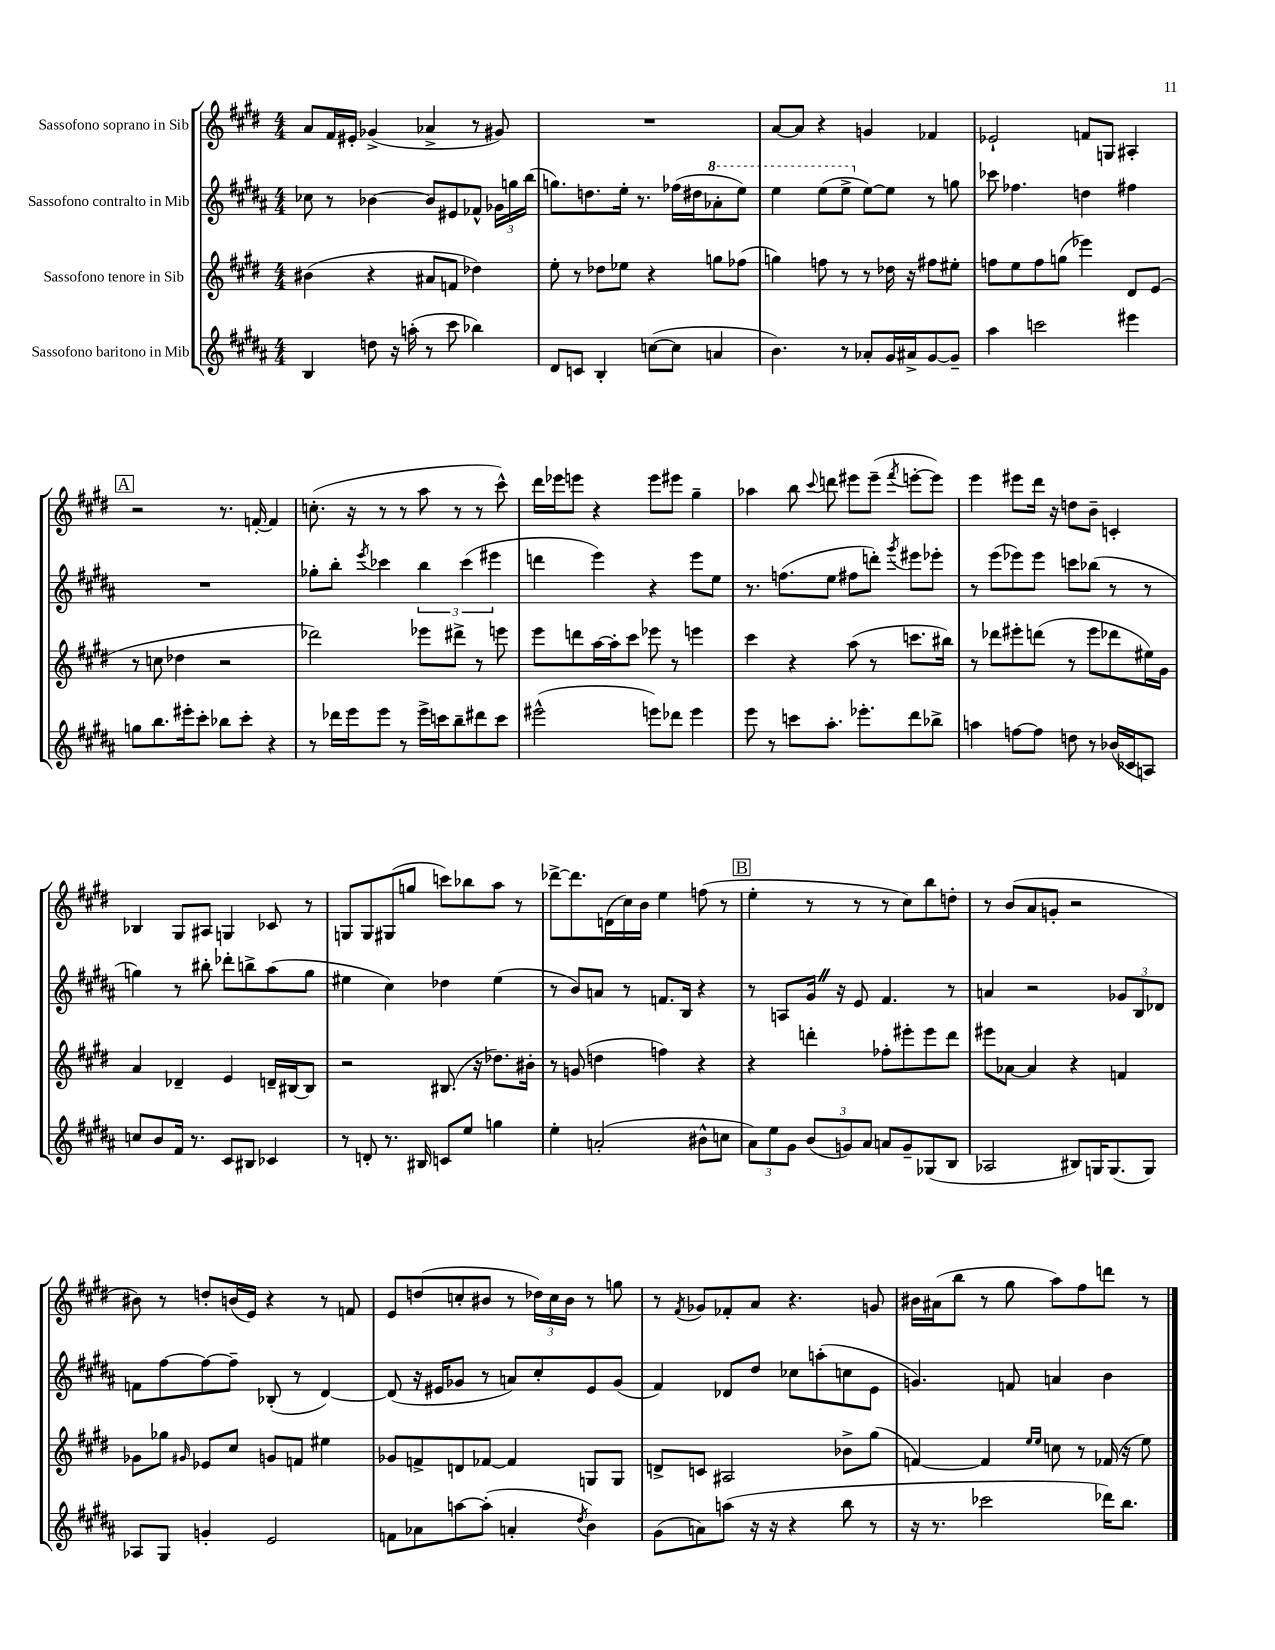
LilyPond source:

<<
\new StaffGroup <<
\new Staff = "s0" \with { instrumentName = "Sassofono soprano in Sib" } {
    \clef treble \key e \major \numericTimeSignature \time 4/4
    \autoBeamOff a'8[ fis'16 eis'16]-. ges'4->( aes'4-> r8 gis'8) |
    R1 |
    a'8[~ a'8] r4 g'4 fes'4 |
    ees'2-! f'8[ g8] ais4-. |
    \mark \markup { \box "A" } r2 r8. f'16~-. f'4 |
    c''8.-.( r16 r8 r8 a''8 r8 r8 cis'''8-^) |
    dis'''16[ ees'''16 e'''8] r4 e'''8[ eis'''8] gis''4-- |
    aes''4 b''8 \appoggiatura { cis'''8 } d'''8 eis'''8[ eis'''8]--( \acciaccatura { fis'''8 } e'''8[~-. e'''8]) |
    e'''4 eis'''8[ dis'''16] r16 d''8[ b'8]-- c'4-. |
    bes4 gis8[ ais8] g4 ces'8 r8 |
    g8[ g8 gis8( g''8] c'''8[) bes''8 a''8] r8 |
    des'''8[~-> des'''8. d'16( cis''16) b'16] e''4 f''8( r8 |
    \mark \markup { \box "B" } e''4-. r8 r8 r8 cis''8[) b''8 d''8]-. |
    r8 b'8[( a'8 g'8]-. r2 |
    bis'8) r8 d''8[-. b'16( e'16]) r4 r8 f'8 |
    e'8[ d''8( c''8-. bis'8] r8 \tuplet 3/2 { des''16[) c''16 bis'16] } r8 g''8 |
    r8 \acciaccatura { fis'8 } ges'8[ fes'8-. a'8] r4. g'8 |
    bis'16[ ais'16( b''8] r8 gis''8 a''8[) fis''8 d'''8] r8 \bar "|." |
}
\new Staff = "s1" \with { instrumentName = "Sassofono contralto in Mib" } {
    \clef treble \key b \major \numericTimeSignature \time 4/4
    \autoBeamOff ces''8 r8 bes'4~ bes'8[ eis'8 fes'8]-^ \tuplet 3/2 { ges'16[ g''16 b''16]( } |
    g''8.[) d''8. e''16]-. r8. fes''16[( dis''16 \ottava #1 aes''8-. e'''8]) |
    e'''4 e'''8[( e'''8]-> \ottava #0 e''8[~) e''8] r8 g''8 |
    ces'''8 fes''4. d''4 fis''4 |
    \mark \markup { \box "A" } R1 |
    ges''8[-. b''8]-. \acciaccatura { e'''8 } ces'''4 \tuplet 3/2 { b''4 ces'''4( eis'''4 } |
    d'''4 e'''4) r4 e'''8[ e''8] |
    r8. f''8.[( e''8] fis''8[ d'''8]-.) \acciaccatura { gis'''8 } eis'''8[ ees'''8]-. |
    r8 e'''8[( ees'''8) ees'''8] c'''8[ bes''8]( r8 r8 |
    g''4) r8 bis''8-. des'''8[-. b''8-> ais''8( g''8] |
    eis''4 cis''4) des''4 eis''4( |
    r8 b'8[) a'8] r8 f'8.[ b16] r4 |
    \mark \markup { \box "B" } r8 a8[ gis'16] \once \override BreathingSign.text = \markup { \musicglyph "scripts.caesura.straight" } \breathe r16 e'8 fis'4. r8 |
    a'4 r2 \tuplet 3/2 { ges'8[ b8 des'8] } |
    f'8[ fis''8~ fis''8~ fis''8]-- bes8-.( r8 dis'4~) |
    dis'8( r16 eis'16[ ges'8] r8 a'8[) cis''8-. eis'8 ges'8]( |
    fis'4) des'8[ dis''8] ces''8[ a''8-.( c''8 e'8] |
    g'4.) f'8 a'4 b'4 \bar "|." |
}
\new Staff = "s2" \with { instrumentName = "Sassofono tenore in Sib" } {
    \clef treble \key e \major \numericTimeSignature \time 4/4
    \autoBeamOff bis'4( r4 ais'8[ f'8] des''4) |
    e''8-. r8 des''8[ ees''8] r4 g''8[ fes''8]( |
    g''4) f''8 r8 r8 des''16 r16 fis''8[ eis''8]-. |
    f''8[ e''8 f''8 g''8]( ees'''4) dis'8[ e'8]( |
    \mark \markup { \box "A" } r8 c''8 des''4 r2 |
    des'''2) ees'''8[ dis'''8]-> r8 e'''8 |
    e'''8[ d'''8 a''16~ a''16-. cis'''8] ees'''8 r8 e'''4 |
    cis'''4 r4 a''8( r8 c'''8.[ bis''16]) |
    r8 des'''8[ eis'''8-. d'''8]( r8 eis'''8[ des'''8 eis''16) gis'16] |
    a'4 des'4-- e'4 d'16[-- bis16~ bis8] |
    r2 bis8.( r16 des''8.[) bis'16]-. |
    r8 g'8( d''4 f''4) r4 |
    \mark \markup { \box "B" } r4 d'''4-. fes''8[-. eis'''8-. eis'''8 d'''8] |
    eis'''8[ aes'8]~ aes'4 r4 f'4 |
    ges'8[ ges''8] \grace { gis'16 } ees'8[ cis''8] g'8[ f'8] eis''4 |
    ges'8[ f'8-> d'8 fes'8]~ fes'4 g8[ g8] |
    d'8[-> c'8] ais2 bes'8[-> gis''8]( |
    f'4~) f'4 \grace { e''16[ e''16] } c''8 r8 fes'16( r16 e''8) \bar "|." |
}
\new Staff = "s3" \with { instrumentName = "Sassofono baritono in Mib" } {
    \clef treble \key b \major \numericTimeSignature \time 4/4
    \autoBeamOff b4 d''8 r16 a''16-.( r8 cis'''8 bes''4) |
    dis'8[ c'8] b4-. c''8[~( c''8] a'4 |
    b'4.) r8 aes'8[-. gis'16 ais'16-> gis'8~ gis'8]-- |
    ais''4 c'''2 eis'''4 |
    \mark \markup { \box "A" } g''8[ b''8. eis'''16-. cis'''8]-. bes''8[ cis'''8]-. r4 |
    r8 des'''16[ e'''16 e'''8] r8 e'''16[-> c'''16 b''8-- dis'''8 c'''8] |
    eis'''2-^( e'''8[) des'''8] e'''4 |
    e'''8 r8 c'''8[ ais''8.]-. ees'''8.[-. dis'''8 bes''8]-> |
    a''4 f''8[~ f''8] d''8 r8 bes'16[( ces'16 a8]) |
    c''8[ b'8 fis'16] r8. cis'8[ bis8] ces'4 |
    r8 d'8-. r8. bis16 c'8[ e''8] g''4 |
    e''4-. a'2-.( bis'8[-^ c''8] |
    \mark \markup { \box "B" } \tuplet 3/2 { ais'8[) e''8 gis'8] } \tuplet 3/2 { b'8[( g'8) ais'8] } a'8[ g'8-- ges8( b8] |
    aes2 bis8[) g16 g8.( g8]) |
    aes8[ gis8] g'4-. e'2 |
    f'8[ aes'8 a''8~ a''8]-.( a'4-. \acciaccatura { dis''8 } b'4) |
    gis'8[( a'8) a''8]( r16 r16 r4 b''8 r8 |
    r16 r8. ces'''2 des'''16[) b''8.] \bar "|." |
}
>>
>>
\layout { \context { \Score \remove "Bar_number_engraver" } }
